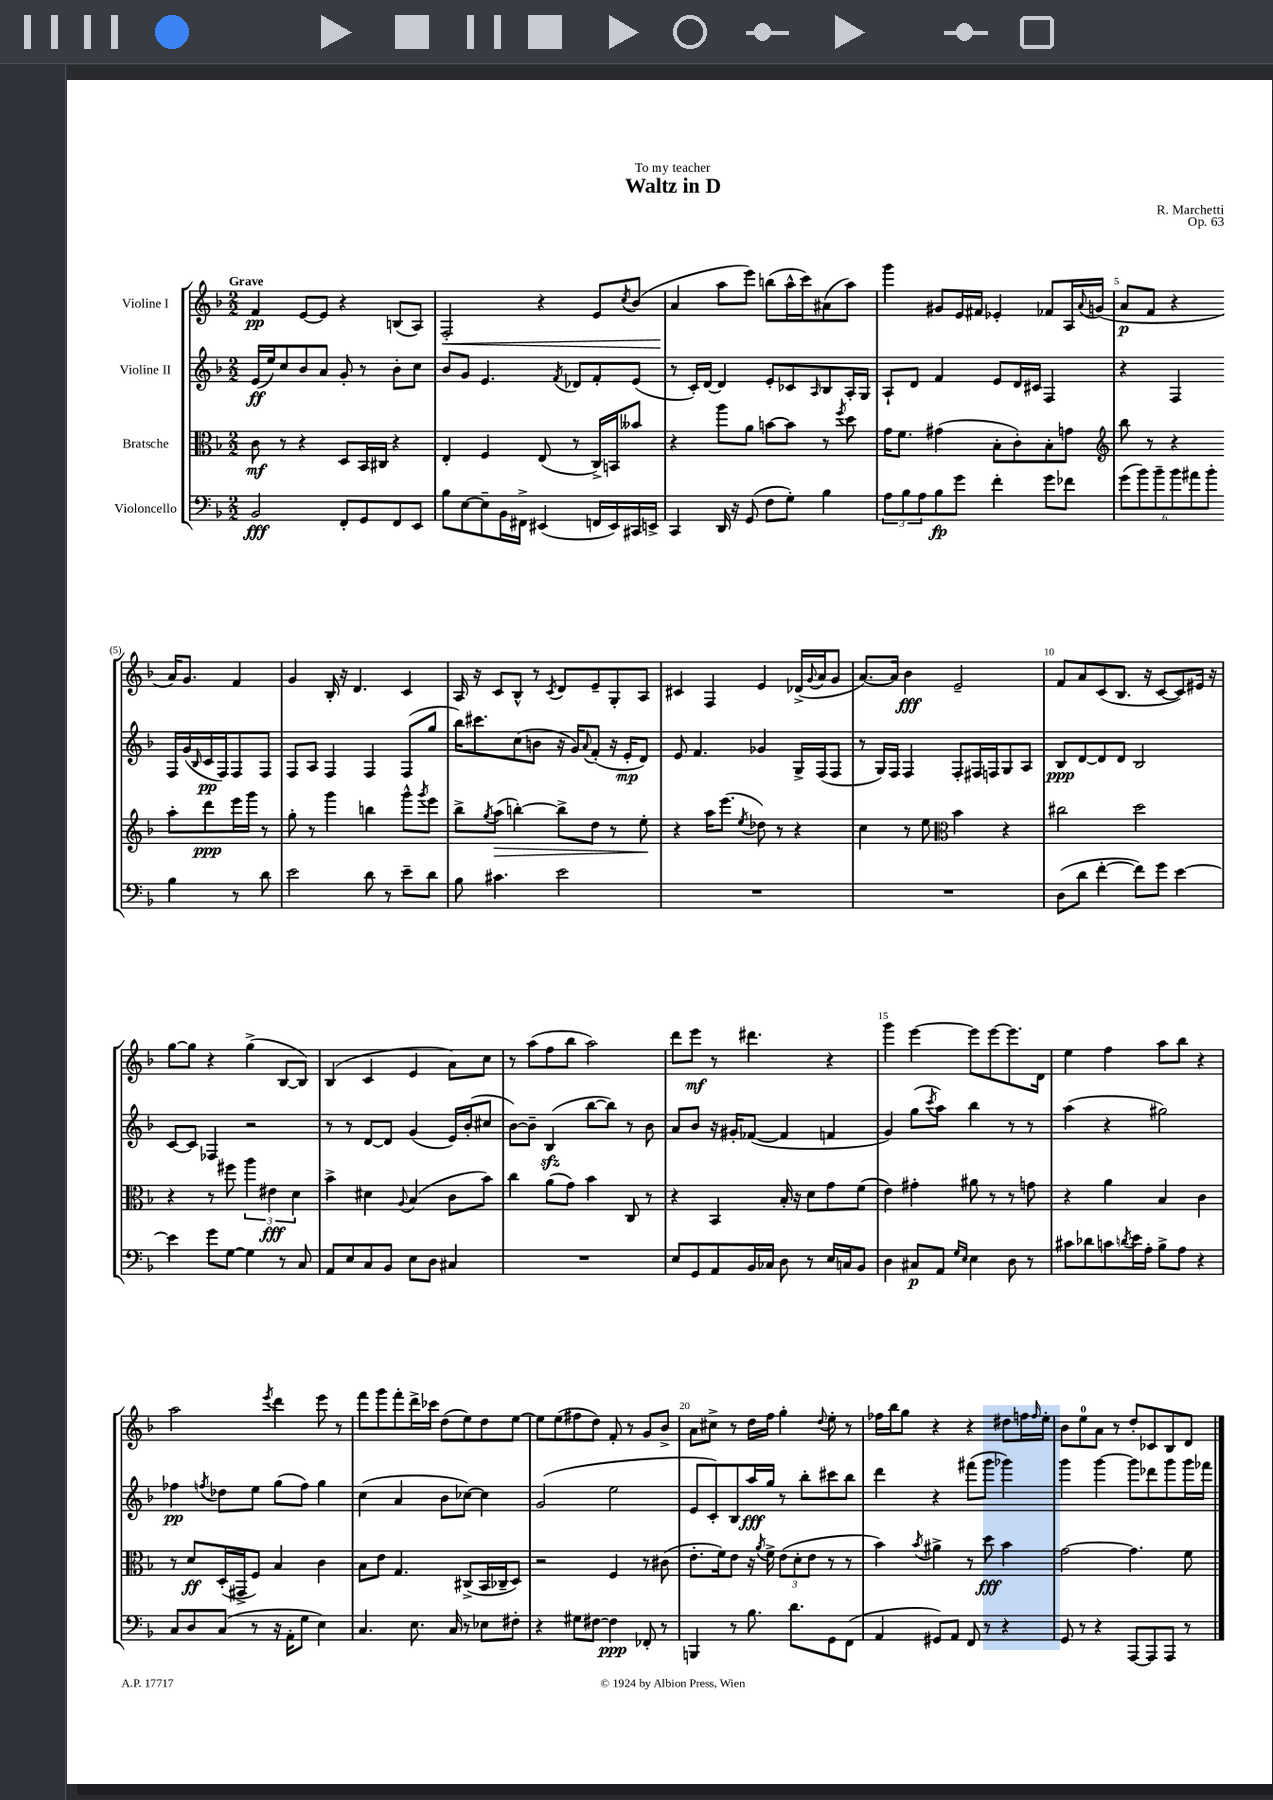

**kern	**dynam	**kern	**dynam	**kern	**dynam	**kern	**dynam
*part4	*part4	*part3	*part3	*part2	*part2	*part1	*part1
*staff4	*staff4	*staff3	*staff3	*staff2	*staff2	*staff1	*staff1
*I"Violoncello	*	*I"Bratsche	*	*I"Violine II	*	*I"Violine I	*
*clefF4	*	*clefC3	*	*clefG2	*	*clefG2	*
*k[b-]	*	*k[b-]	*	*k[b-]	*	*k[b-]	*
*M2/2	*	*M2/2	*	*M2/2	*	*M2/2	*
=1	=1	=1	=1	=1	=1	=1	=1
!	!	!	!	!	!	!LO:TX:a:B:t=Grave	!
2BB-/	fff	8c\	mf	(16e/LL	ff	4f/	pp
.	.	.	.	16ee/J)	.	.	.
.	.	8r	.	8cc/	.	.	.
.	.	4r	.	8b-/	.	[8e/L	.
.	.	.	.	8a/J	.	8e/J]	.
8FF'/L	.	8D/L	.	8g'/	.	4r	.
8GG/	.	16BB-/L	.	8r	.	.	.
.	.	16C#X/JJ	.	.	.	.	.
8FF/	.	4r	.	8b-'\L	.	(8Bn/L	.
8EE/J	.	.	.	8cc\J	.	8A/J)	.
=2	=2	=2	=2	=2	=2	=2	=2
!	!	!	!	!	!	!	!LO:HP:b
8B-\L	.	4E'/	.	8b-/L	.	2F'/	<
[8E\	.	.	.	8g/J	.	.	.
8E~\]	.	4F/	.	4.e/	.	.	.
16BB-\L	.	.	.	.	.	.	.
16FF#X^\JJ	.	.	.	.	.	.	.
(4EE#X/	.	(8E/	.	.	.	4r	.
.	.	.	.	8qf/	.	.	.
.	.	8r	.	8d-X/L	.	.	.
16FFn/LL	.	16C^/LL)	.	8f'/	.	8e/L	.
16EE#/)	.	16BBn/J	.	.	.	.	.
.	.	.	.	.	.	8qcc/	.
16CC#X/	.	8b--X/J	.	(8e/J	.	(8b-/J	.
16EEn^/JJ	.	.	.	.	.	.	.
=3	=3	=3	=3	=3	=3	=3	=3
4CC/	.	4r	.	8r	.	4a/	.
.	.	.	.	16c'/LL)	.	.	.
.	.	.	.	[16d/JJ	.	.	.
16DD/	.	8aa\L	.	4d/]	.	8aa\L	[
16r	.	.	.	.	.	.	.
(8GG/	.	8a\J	.	.	.	8eee\J)	.
8F\L	.	[8bn\L	.	8e'/L	.	(8bbn\L	.
8G'\J)	.	8b\J]	.	8c-X/	.	16aa^^\L	.
.	.	.	.	.	.	16ccc\J)	.
.	.	.	.	16qqA/	.	.	.
4B-\	.	8r	.	8B-/	.	(8a#X\	.
.	.	8qff/	.	.	.	.	.
.	.	8dd\	.	16A'/L	.	8aa\J)	.
.	.	.	.	16G/JJ	.	.	.
=4	=4	=4	=4	=4	=4	=4	=4
12A\L	.	16g\KL	.	8A`/L	.	4ggg\	.
.	.	8.f\J	.	.	.	.	.
12B-\	.	.	.	.	.	.	.
.	.	.	.	8d/J	.	.	.
12A\	.	.	.	.	.	.	.
8B-\	fp	(4g#X\	.	4f/	.	8g#X/L	.
8g\J	.	.	.	.	.	16e/L	.
.	.	.	.	.	.	16f#X/JJ	.
4f'\	.	8B-'\L	.	8e/L	.	4e-X'/	.
.	.	8c'\)	.	16d/L	.	.	.
.	.	.	.	16c#X/JJ	.	.	.
8g\L	.	8B-'\	.	4F/	.	8f-X/L	.
8f-X\J	.	8gn\J	.	.	.	16A/L	.
.	.	.	.	.	.	8qqa/	.
.	.	.	.	.	.	(16gn/JJ	.
=5	=5	=5	=5	=5	=5	=5	=5
*	*	*clefG2	*	*	*	*	*
(12g\L	.	8bb-\	.	4r	.	8a/L	p
12b-\)	.	.	.	.	.	.	.
.	.	8r	.	.	.	8f/J	.
12b-~\	.	.	.	.	.	.	.
12b-\	.	4r	.	4F/	.	4r	.
12a#X\	.	.	.	.	.	.	.
12b-'\J	.	.	.	.	.	.	.
4B-\	.	8aa'\L	.	16F/LL	.	16a/KL)	.
.	.	.	.	(16g/	.	8.g/J	.
.	.	.	.	16qqB-/	.	.	.
.	.	8ddd\	ppp	16c/	pp	.	.
.	.	.	.	16F/J)	.	.	.
8r	.	16eee\L	.	8F/	.	4f/	.
.	.	16ggg\JJ	.	.	.	.	.
8d\	.	8r	.	8F/J	.	.	.
!!LO:LB:g=z
=6	=6	=6	=6	=6	=6	=6	=6
2e\	.	8gg'\	.	8F/L	.	4g/	.
.	.	8r	.	8A/J	.	.	.
.	.	4ggg\	.	4F/	.	16B-'/	.
.	.	.	.	.	.	16r	.
.	.	.	.	.	.	4.d/	.
8d\	.	4bbn\	.	4F/	.	.	.
8r	.	.	.	.	.	.	.
8e~\L	.	8ggg^^\L	.	(8F/L	.	4c/	.
.	.	8qggg/	.	.	.	.	.
8d\J	.	8eee\J	.	8gg/J	.	.	.
=7	=7	=7	=7	=7	=7	=7	=7
8B-\	.	8bb-^\L	.	16bb-\KL)	.	16A/	.
.	.	.	.	8.ccc#X\	.	16r	.
.	.	8qgg/	.	.	.	.	.
!	!	!	!LO:HP:b	!	!	!	!
4.c#X\	.	(8aa\J	>	.	.	8c/L	.
.	.	[4bbn'\)	.	(8cc\	.	8B-^^/J	.
.	.	.	.	8bn\J	.	8r	.
.	.	.	.	.	.	8qc/	.
2e\	.	8bb^\L]	.	16r	.	8d/L	.
.	.	.	.	16g/KL)	.	.	.
.	.	.	.	8qqa/	.	.	.
.	.	8dd\J	.	(8f'/J	.	8e~/	.
.	.	8r	.	16r	.	8G'/	.
.	.	.	.	16e'/KL	mp	.	.
.	.	8ee'\	.	8d/J)	.	8A/J	.
.	.	.	]	.	.	.	.
=8	=8	=8	=8	=8	=8	=8	=8
1r	.	4r	.	8e/	.	4c#X/	.
.	.	.	.	4.f/	.	.	.
.	.	16aa\KL	.	.	.	4F/	.
.	.	(8.eee\J	.	.	.	.	.
.	.	8qee/	.	.	.	.	.
.	.	8dd-X\)	.	4g-X/	.	4e/	.
.	.	8r	.	.	.	.	.
.	.	4r	.	16G^/LL	.	(16d-X^/LL	.
.	.	.	.	.	.	8qqg/	.
.	.	.	.	(16F/J	.	16a/J	.
.	.	.	.	8F/J	.	8g/J	.
=9	=9	=9	=9	=9	=9	=9	=9
1r	.	4cc\	.	8r	.	[8.a/L)	.
.	.	.	.	16G/LL)	.	.	.
.	.	.	.	16F/JJ	.	16a/Jk]	.
.	.	8r	.	4F/	.	4b-\	fff
.	.	8ee\	.	.	.	.	.
*	*	*clefC3	*	*	*	*	*
.	.	4b-\	.	8F'/L	.	2e~/	.
.	.	.	.	16F#X/L	.	.	.
.	.	.	.	16Fn/J	.	.	.
.	.	4r	.	8G/	.	.	.
.	.	.	.	8A/J	.	.	.
=10	=10	=10	=10	=10	=10	=10	=10
(8D\L	.	2cc#X\	.	8B-/L	ppp	8f/L	.
8d\J	.	.	.	[8d/	.	8a/	.
[4f'\	.	.	.	8d/]	.	(8c/	.
.	.	.	.	8d/J	.	8.B-/J	.
8f\L])	.	2dd\	.	2B-/	.	.	.
.	.	.	.	.	.	16r	.
8g\J	.	.	.	.	.	[8c/L	.
[4e\	.	.	.	.	.	8c/])	.
.	.	.	.	.	.	16e#X/Jk	.
.	.	.	.	.	.	16r	.
!!LO:LB:g=z
=11	=11	=11	=11	=11	=11	=11	=11
4e\]	.	4r	.	[8c/L	.	[8gg\L	.
.	.	.	.	8c/J]	.	8gg\J]	.
8g\L	.	8r	.	4F-X/	.	4r	.
[8G\J	.	8ff#X\	.	.	.	.	.
4G\]	.	6aa\	.	2r	.	(4gg^\	.
.	.	6e#X\	fff	.	.	.	.
8r	.	.	.	.	.	[8B-/L	.
.	.	6d\	.	.	.	.	.
8C/	.	.	.	.	.	8B-/J])	.
=12	=12	=12	=12	=12	=12	=12	=12
8AA/L	.	4b-^\	.	8r	.	(4B-/	.
8E/	.	.	.	8r	.	.	.
8C/	.	4d#X\	.	[8d/L	.	4c/	.
8BB-/J	.	.	.	8d/J]	.	.	.
.	.	8qqA/	.	.	.	.	.
8E\L	.	(4B-/	.	(4g/	.	4e/	.
8D\J	.	.	.	.	.	.	.
4C#X/	.	8c\L	.	16e/LL)	.	8a\L)	.
.	.	.	.	(16b-'/J	.	.	.
.	.	8b-\J)	.	8cc#X/J	.	8cc\J	.
=13	=13	=13	=13	=13	=13	=13	=13
1r	.	4cc\	.	[8b-\L)	.	8r	.
.	.	.	.	8b-~\J]	.	(8aa\L	.
.	.	(8a\L	.	(4B-zz/	.	8ff\	.
.	.	8g\J)	.	.	.	8bb-\J	.
.	.	4b-\	.	[8bb-\L	.	2aa\)	.
.	.	.	.	8bb-\J])	.	.	.
.	.	8C/	.	8r	.	.	.
.	.	8r	.	8b-\	.	.	.
=14	=14	=14	=14	=14	=14	=14	=14
8E/L	.	4r	.	8a/L	.	8ddd\L	.
8GG/	.	.	.	8b-/J	.	8eee\J	mf
8AA/	.	4BB-/	.	16r	.	8r	.
.	.	.	.	16g#X'/KL	.	.	.
16BB-/L	.	.	.	([8f-X/J	.	4.ddd#X\	.
16C-X/JJ	.	.	.	.	.	.	.
8D\	.	16B-'/	.	4f-/]	.	.	.
.	.	16r	.	.	.	.	.
8r	.	8d\L	.	.	.	.	.
16E/LL	.	8g\	.	4fn/	.	4r	.
16Cn/J	.	.	.	.	.	.	.
8BB-/J	.	(8f\J	.	.	.	.	.
=15	=15	=15	=15	=15	=15	=15	=15
4D\	.	4e\)	.	4g/)	.	4ggg\	.
8C#X/L	p	4g#X'\	.	(8gg\L	.	[4eee\	.
.	.	.	.	8qccc/	.	.	.
8AA/J	.	.	.	8aa\J)	.	.	.
16qqG/LL	.	.	.	.	.	.	.
16qqE/JJ	.	.	.	.	.	.	.
4E\	.	8a#X\	.	4bb-\	.	8eee\L]	.
.	.	8r	.	.	.	[8eee\	.
8D\	.	8r	.	8r	.	8.eee\]	.
8r	.	8gn\	.	8r	.	.	.
.	.	.	.	.	.	16d\Jk	.
=16	=16	=16	=16	=16	=16	=16	=16
8c#X\L	.	4r	.	(4aa\	.	4ee\	.
8d-X\	.	.	.	.	.	.	.
8cn\	.	4a\	.	4r	.	4ff\	.
8qdn/	.	.	.	.	.	.	.
16e\L	.	.	.	.	.	.	.
16A'\JJ	.	.	.	.	.	.	.
8B-^\L	.	4B-/	.	2gg#X\)	.	8aa\L	.
8A\J	.	.	.	.	.	8bb-\J	.
4r	.	4c\	.	.	.	4r	.
!!LO:LB:g=z
=17	=17	=17	=17	=17	=17	=17	=17
8C/L	.	8r	.	4ff-X\	pp	2aa\	.
8D/	.	8d/L	ff	.	.	.	.
.	.	.	.	8qffn/	.	.	.
(8C/J	.	(16D'/L	.	8dd-X\L	.	.	.
.	.	16GG#X^/J	.	.	.	.	.
8r	.	8F/J)	.	8ee\J	.	.	.
.	.	.	.	.	.	8qeee/	.
16r	.	4B-/	.	(8gg\L	.	4ddd\	.
16AA'\KL	.	.	.	.	.	.	.
8G\J	.	.	.	8ff\J)	.	.	.
4E\)	.	4c\	.	4gg\	.	8eee\	.
.	.	.	.	.	.	8r	.
=18	=18	=18	=18	=18	=18	=18	=18
4.C/	.	8B-\L	.	(4cc\	.	8fff\L	.
.	.	8e\J	.	.	.	8ggg\	.
.	.	4.G/	.	4a/	.	8fff'\	.
8.E\	.	.	.	.	.	16ddd^\L	.
.	.	.	.	.	.	16ccc-X\JJ	.
.	.	.	.	8b-\L	.	(8dd\L	.
16C/	.	.	.	.	.	.	.
8r	.	(8C#X^/L	.	[8cc-X\J)	.	8ee\)	.
8E-X\L	.	16BB-/L	.	4cc-\]	.	8dd\	.
.	.	16C-X~/J	.	.	.	.	.
8F#X'\J	.	8D/J)	.	.	.	[8ee\J	.
=19	=19	=19	=19	=19	=19	=19	=19
4r	.	2r	.	(2g/	.	8ee\L]	.
.	.	.	.	.	.	(8ee\	.
8G#X\L	.	.	.	.	.	8ff#X\	.
[8F#X\J	.	.	.	.	.	8dd\J)	.
4F#\]	ppp	4F/	.	2ee\	.	8f'/	.
.	.	.	.	.	.	8r	.
8FF-X'/	.	8r	.	.	.	8g/L	.
8r	.	(8c#X\	.	.	.	8b-^/J	.
=20	=20	=20	=20	=20	=20	=20	=20
4BBBn/	.	8.e'\L	.	8e/L	.	8a\L	.
.	.	.	.	8c'/)	.	8cc#X^\J	.
.	.	16f\k)	.	.	.	.	.
8r	.	8e\J	.	8B-/	.	8r	.
8.B-\	.	16r	.	16aa/L	fff	16dd\LL	.
.	.	8qa/	.	.	.	.	.
.	.	16f^\	.	16gg/JJ	.	16ff\JJ	.
.	.	(12e\L	.	8r	.	4gg'\	.
8.d\L	.	.	.	.	.	.	.
.	.	12d'\	.	.	.	.	.
.	.	.	.	8bb-'\L	.	.	.
.	.	12e\J	.	.	.	.	.
.	.	.	.	.	.	8qqdd/	.
8GG\	.	8r	.	8ccc#X\	.	8ee'\	.
(8FF\J	.	8r	.	8bb-\J	.	8r	.
=21	=21	=21	=21	=21	=21	=21	=21
4AA/	.	4b-\)	.	4ddd\	.	16ff-X\LL	.
.	.	.	.	.	.	16bb-\J	.
.	.	.	.	.	.	8gg\J	.
.	.	8qb-/	.	.	.	.	.
8GG#X/L)	.	4a#X^\	.	4r	.	4r	.
8AA/J	.	.	.	.	.	.	.
8FF/	.	8r	.	(8fff#X\L	.	4r	.
8r	.	8dd\	fff	8ggg\J	.	.	.
4r	.	4b-\	.	4ggg-X\)	.	8dd#X\L	.
.	.	.	.	.	.	16ffn\L	.
.	.	.	.	.	.	16qqff/	.
.	.	.	.	.	.	16ee'\JJ	.
=22	=22	=22	=22	=22	=22	=22	=22
8GG/	.	[2g\	.	4ggg\	.	8b-\L	.
8r	.	.	.	.	.	8ee\	.
4r	.	.	.	[4ggg\	.	8a\J	.
.	.	.	.	.	.	8r	.
[8AAA/L	.	4.g\]	.	8ggg\L]	.	8dd'/L	.
8AAA/]	.	.	.	8ddd-X\	.	8c-X/	.
8AAA/J	.	.	.	8ggg\	.	8B-/	.
8r	.	8f\	.	16ggg\L	.	8d/J	.
.	.	.	.	16fff-X\JJ	.	.	.
==	==	==	==	==	==	==	==
*-	*-	*-	*-	*-	*-	*-	*-
